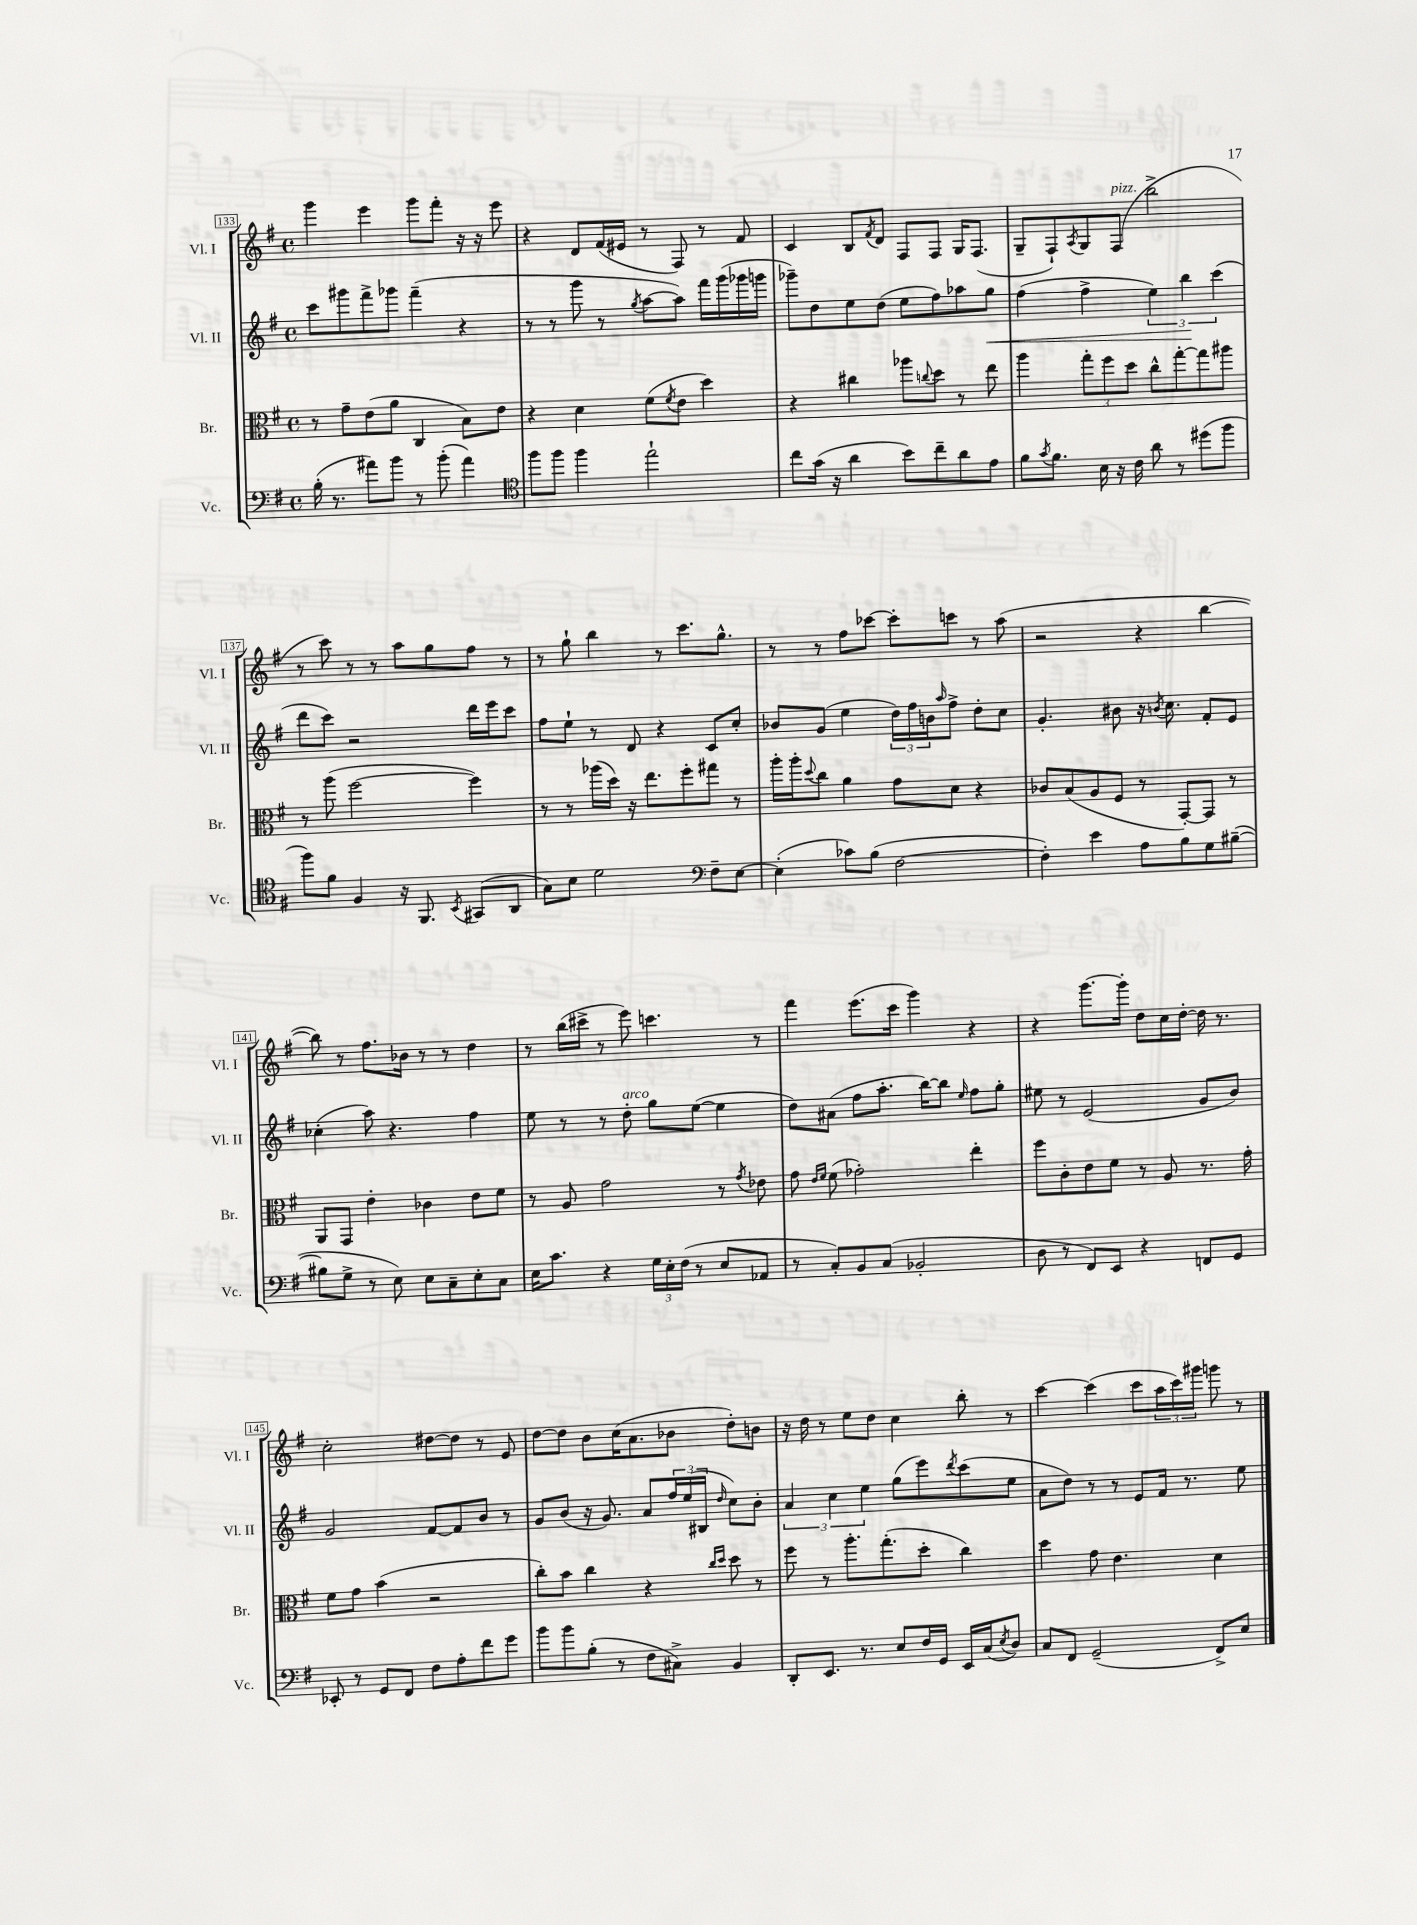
<<
\new StaffGroup <<
\new Staff = "s0" \with { instrumentName = "Vl. I" shortInstrumentName = "Vl. I" } {
    \clef treble \key g \major \defaultTimeSignature \time 4/4
    g'''4 e'''4 g'''8 fis'''8-. r16 r16 e'''8 |
    r4 d'8 fis'16( eis'16 r8 fis8) r8 fis'8 |
    c'4 b8 \acciaccatura { fis'8 } d'8 fis8 fis8 g16 fis8.( |
    g8-- fis8-!) \acciaccatura { a8 } g8 fis8^\markup { \italic "pizz." }( b''2-> |
    r8 c'''8) r8 r8 a''8 g''8 fis''8 r8 |
    r8 g''8-! b''4 r8 c'''8. g''8.-^ |
    r8 r8 fis''8 ces'''8~ ces'''8-. c'''8 r8 a''8( |
    r2 r4 b''4~ |
    b''8) r8 fis''8. bes'16 r8 r8 d''4 |
    r8 b''16( cis'''16-> r8 e'''8) c'''4. r8 |
    fis'''4 e'''8.( c'''16 g'''4) r4 |
    r4 g'''8.~ g'''16-. d''8 c''16 d''16~-. d''16 r8. |
    c''2-. dis''8~ dis''8 r8 e'8 |
    d''8~ d''8 b'8 c''16( a'8. bes'8 d''8-.) b'8 |
    r16 d''16 r8 e''8 d''8 c''4 b''8-. r8 |
    c'''4~ c'''4( c'''8 \tuplet 3/2 { a''16 c'''16) gis'''16 } g'''8 r8 \bar "|." |
}
\new Staff = "s1" \with { instrumentName = "Vl. II" shortInstrumentName = "Vl. II" } {
    \clef treble \key g \major \defaultTimeSignature \time 4/4
    c'''8 gis'''8 fis'''8-> ges'''8 fis'''4--( r4 |
    r8 r8 g'''8 r8 \acciaccatura { g''8 } a''8~ a''8) fis'''16 g'''16( ges'''16 g'''16 |
    ges'''8--) d''8 e''8 d''8( e''8 fis''8) aes''8 g''8\< |
    fis''4( fis''4-> \tuplet 3/2 { e''4) b''4\! c'''4( } |
    d'''8 c'''8) r2 d'''16 e'''16 c'''8 |
    fis''8 e''8-! r8 d'8 r4 c'8 c''8-. |
    bes'8 g'8( e''4 \tuplet 3/2 { d''16) fis''16 b'16 } \grace { a''16 } fis''8-> d''8-. c''8 |
    g'4.-. bis'8 r16 \acciaccatura { b'8 } c''8. fis'8-. e'8 |
    ces''4-.( a''8) r4. fis''4 |
    e''8 r8 r8 d''8-.^\markup { \italic "arco" } g''8 e''8~( e''4 |
    d''8) ais'8( fis''8 a''8.-. b''16~) b''8 \grace { e''16 } fis''8 g''8-. |
    eis''8 r8 e'2( g'8 b'8) |
    g'2 fis'8~ fis'8 b'8 r8 |
    g'8 b'8( r16 g'8.) a'8 \tuplet 3/2 { fis''16 e''16( bis16 } \grace { d''16 } c''8) b'8-. |
    \tuplet 3/2 { a'4 c''4 e''4 } g''8( e'''8) \acciaccatura { d'''8 } c'''8( e''8 |
    a'8 d''8) r8 r8 e'8 fis'16 r8. e''8 \bar "|." |
}
\new Staff = "s2" \with { instrumentName = "Br." shortInstrumentName = "Br." } {
    \clef alto \key g \major \defaultTimeSignature \time 4/4
    r8 g'8-- e'8( a'8 c4 b8) e'8 |
    r4 d'4 fis'8( \acciaccatura { fis'8 } e'8 d''4) |
    r4 cis''4 aes''8 \appoggiatura { c''8 } d''8 r8 e''8 |
    a''4 \tuplet 3/2 { g''8-. fis''8 d''8 } c''8-^ g''8~-. g''8 ais''8 |
    r8 a''8( fis''2~ fis''4) |
    r8 r8 aes''16( d''16) r16 e''8. fis''8-. gis''8 r8 |
    a''16-. a''16-. \appoggiatura { d''8 } c''8 a'4 g'8 d'8 r4 |
    ces'8 b8( a8 fis8 r8 g,8~-.) g,8 r8 |
    a,8 g,8 e'4-. ces'4 e'8 fis'8 |
    r8 a8 g'2 r8 \acciaccatura { g'8 } ees'8 |
    g'8 \grace { e'16 fis'16 } fis'8( ges'2-.) e''4-. |
    fis''8 c'8-. e'8 fis'8 r8 a8 r8. g'16-. |
    fis'8 g'8 b'4( r2 |
    c''8-.) b'8 c''4 r4 \grace { c''16 d''16 } d''8 r8 |
    fis''8 r8 a''8.-. g''8.-.( d''8-. c''4) |
    d''4 g'8 e'4. d'4 \bar "|." |
}
\new Staff = "s3" \with { instrumentName = "Vc." shortInstrumentName = "Vc." } {
    \clef bass \key g \major \defaultTimeSignature \time 4/4
    b16-.( r8. ais'8) b'8 r8 b'8-.( ais'4) |
    \clef tenor fis''8 fis''8 fis''4 e''2-! |
    c''8 g'16( r16 a'4 b'8) c''8-- a'8 e'8 |
    fis'8 \acciaccatura { g'8 } fis'8. b16 r16 c'16 a'8 r8 dis''8( fis''8 |
    fis''8) fis'8 fis4 r16 fis,8. \acciaccatura { b,8 } gis,8( a,8 |
    g8) b8 d'2 \clef bass fis8-- e8~ |
    e4-.( ces'8) b8( fis2~ |
    fis4-.) e'4 a8 b8 g8 bis8~--( |
    bis8 g8-> r8 e8) e8 c8-- e8-. c8 |
    e16 c'8. r4 \tuplet 3/2 { g16 e16-. fis16( } r8 e8 aes,8 |
    r8 c8-.) b,8 c8( bes,2-. |
    d8 r8 fis,8) e,8 r4 f,8 g,8 |
    ees,8-. r8 g,8 fis,8 fis8 a8-. fis'8 g'8 |
    b'8 b'8 b8-.( r8 fis8 cis8->) b,4 |
    d,8-. e,8. r8. e8 fis16 g,16 e,16 c16( \acciaccatura { e8 } d8) |
    c8 fis,8 g,2--( fis,8->) e8 \bar "|." |
}
>>
>>
\layout { \context { \Score currentBarNumber = #133 \override BarNumber.stencil = #(make-stencil-boxer 0.1 0.3 ly:text-interface::print) } }
